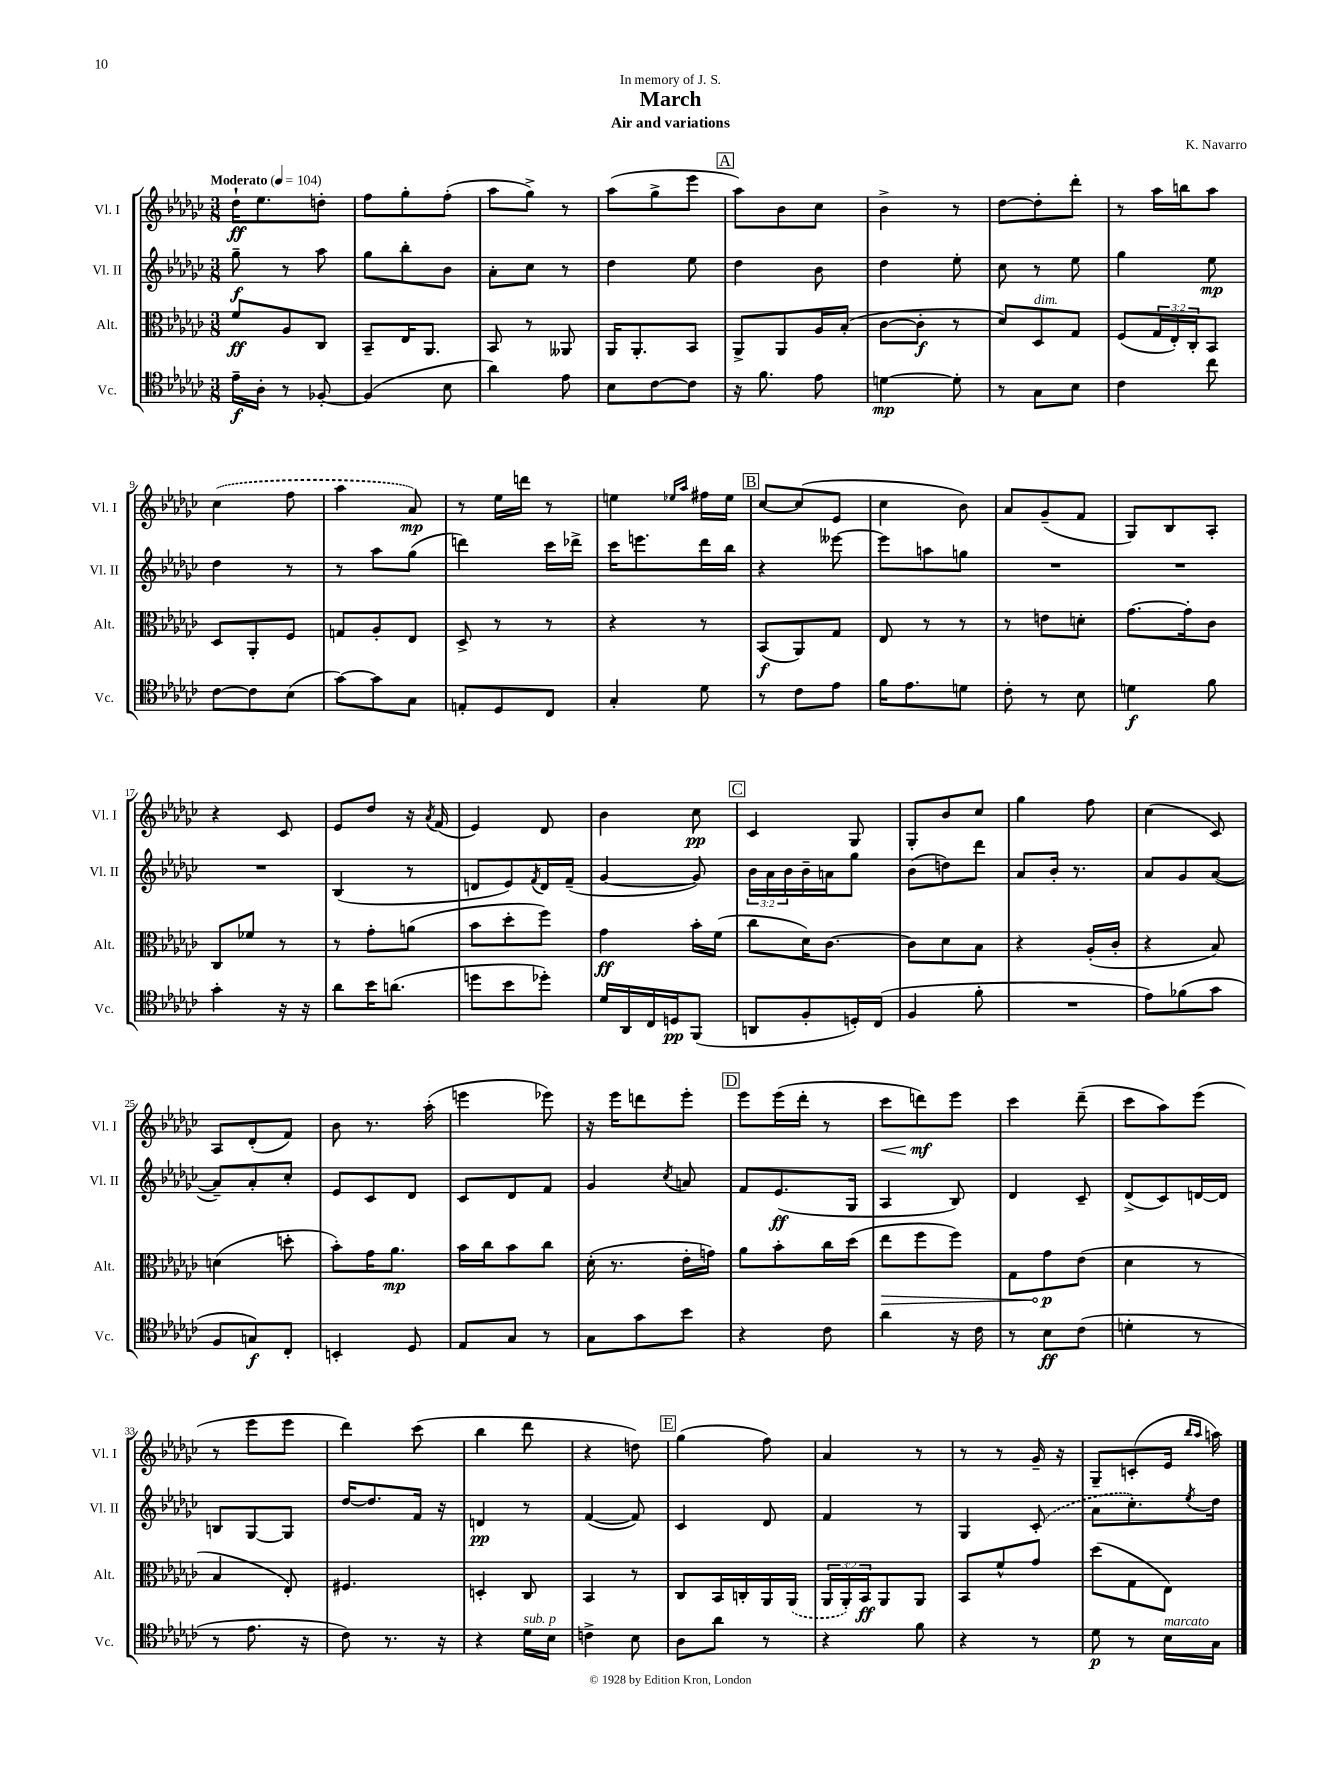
\header { title = "March" composer = "K. Navarro" subtitle = "Air and variations" dedication = "In memory of J. S." }
<<
\new StaffGroup <<
\new Staff = "s0" \with { instrumentName = "Vl. I" shortInstrumentName = "Vl. I" } {
    \clef treble \key ges \major \numericTimeSignature \time 3/8 \tempo "Moderato" 4 = 104
    des''16-!\ff ees''8. d''8-. |
    f''8 ges''8-. f''8-.( |
    aes''8 ges''8->) r8 |
    aes''8( ges''8-> ees'''8 |
    \mark \markup { \box "A" } aes''8) bes'8 ces''8 |
    bes'4-> r8 |
    des''8~ des''8-. des'''8-. |
    r8 aes''16 b''16 aes''8 |
    \once \slurDashed ces''4( f''8 |
    aes''4 aes'8\mp) |
    r8 ees''16 d'''16 r8 |
    e''4 \grace { ees''16 aes''16 } fis''16 ees''16 |
    \mark \markup { \box "B" } ces''8~ ces''8( ees'8 |
    ces''4 bes'8) |
    aes'8 ges'8--( f'8 |
    ges8) bes8 aes8-. |
    r4 ces'8 |
    ees'8 des''8 r16 \acciaccatura { aes'8 } f'16( |
    ees'4) des'8 |
    bes'4 ces''8\pp |
    \mark \markup { \box "C" } ces'4 ges8 |
    ges8-. bes'8 ces''8 |
    ges''4 f''8 |
    ces''4( ces'8) |
    aes8 des'8-.( f'8) |
    bes'8 r8. aes''16-.( |
    e'''4 ees'''8) |
    r16 ees'''16 d'''8 ees'''8-. |
    \mark \markup { \box "D" } ees'''8 ees'''16( des'''16-. r8 |
    ces'''8\< d'''8\mf\!) ees'''8 |
    ces'''4 des'''8--( |
    ces'''8 aes''8) ees'''8( |
    r8 ees'''8 ees'''8 |
    des'''4) ces'''8( |
    bes''4 des'''8 |
    r4 d''8) |
    \mark \markup { \box "E" } ges''4( f''8) |
    aes'4 r8 |
    r8 r8 ges'16-- r16 |
    ges8-- c'8-.( ees'16 \grace { bes''16 aes''16 } a''16) \bar "|." |
}
\new Staff = "s1" \with { instrumentName = "Vl. II" shortInstrumentName = "Vl. II" } {
    \clef treble \key ges \major \numericTimeSignature \time 3/8 \override Staff.TupletNumber.text = #tuplet-number::calc-fraction-text
    ges''8--\f r8 aes''8 |
    ges''8 bes''8-. bes'8 |
    aes'8-. ces''8 r8 |
    des''4 ees''8 |
    \mark \markup { \box "A" } des''4 bes'8 |
    des''4 ees''8-. |
    ces''8 r8 ees''8 |
    ges''4 ees''8\mp |
    des''4 r8 |
    r8 aes''8 ges''8( |
    d'''4) ces'''16 des'''16-> |
    ces'''16 e'''8. des'''16 bes''16 |
    \mark \markup { \box "B" } r4 eeses'''8~ |
    eeses'''8 a''8 g''8 |
    R4. |
    R4. |
    R4. |
    bes4( r8 |
    d'8 ees'8) \acciaccatura { f'8 } d'16 f'16--( |
    ges'4~ ges'8) |
    \mark \markup { \box "C" } \tuplet 3/2 { bes'16 aes'16 bes'16 } bes'16-- a'16 ges''8 |
    bes'8( d''8) des'''8 |
    aes'8 bes'16-. r8. |
    aes'8 ges'8 aes'8~( |
    aes'8--) aes'8-. ces''8-. |
    ees'8 ces'8 des'8 |
    ces'8 des'8 f'8 |
    ges'4 \acciaccatura { ces''8 } a'8 |
    \mark \markup { \box "D" } f'8 ees'8.\ff( ges16 |
    aes4 bes8) |
    des'4 ces'8-- |
    des'8->( ces'8) d'16~ d'16 |
    b8 ges8~ ges8 |
    des''16~ des''8. f'16 r16 |
    d'4\pp r8 |
    f'4~( f'8) |
    \mark \markup { \box "E" } ces'4 des'8 |
    f'4 r8 |
    ges4 \once \slurDashed ces'8-.( |
    aes'8 ces''8.-.) \acciaccatura { ees''8 } des''16 \bar "|." |
}
\new Staff = "s2" \with { instrumentName = "Alt." shortInstrumentName = "Alt." } {
    \clef alto \key ges \major \numericTimeSignature \time 3/8 \override Staff.TupletNumber.text = #tuplet-number::calc-fraction-text
    f'8\ff aes8 ces8 |
    bes,8-- ees16 aes,8. |
    bes,8 r8 aeses,8 |
    aes,16 aes,8.-. bes,8 |
    \mark \markup { \box "A" } aes,8-> aes,8 aes16 bes16-.( |
    ces'8~ ces'8-.\f r8 |
    des'8) des8^\markup { \italic "dim." } ges8 |
    f8( \tuplet 3/2 { ges16 ees16-.) ces16-. } bes,8 |
    des8 aes,8-. f8 |
    g8 aes8-. ees8 |
    des8-> r8 r8 |
    r4 r8 |
    \mark \markup { \box "B" } bes,8\f( aes,8) ges8 |
    ees8 r8 r8 |
    r8 e'8 d'8-. |
    ges'8.~ ges'16-. ces'8 |
    ces8 fes'8 r8 |
    r8 ges'8-. a'8( |
    bes'8 des''8-. f''8) |
    ges'4\ff bes'16-. f'16( |
    \mark \markup { \box "C" } ces''8 des'16) ces'8.~ |
    ces'8 des'8 bes8 |
    r4 aes16-.( ces'16-. |
    r4 bes8) |
    d'4( d''8-. |
    bes'8-.) ges'16 aes'8.\mp |
    bes'16 ces''16 bes'8 ces''8 |
    des'16-.( r8. ees'16-. g'16) |
    \mark \markup { \box "D" } aes'8 bes'8-. ces''16 des''16( |
    \once \override Hairpin.circled-tip = ##t ees''8\> f''8 f''8) |
    ges8 ges'8\p\! ees'8( |
    des'4 r8 |
    bes4 ees8-.) |
    fis4. |
    d4-. ces8 |
    bes,4 r8 |
    \mark \markup { \box "E" } ces8 bes,16 c16-. aes,16 \once \slurDashed aes,16( |
    \tuplet 3/2 { aes,16 aes,16-.) bes,16\ff } aes,8 aes,8 |
    bes,8 f'8-^ ges'8 |
    des''8( ges8 ees8) \bar "|." |
}
\new Staff = "s3" \with { instrumentName = "Vc." shortInstrumentName = "Vc." } {
    \clef tenor \key ges \major \numericTimeSignature \time 3/8
    ees'16--\f aes16-. r8 fes8~-. |
    fes4( bes8 |
    aes'4) ees'8 |
    bes8 ces'8~ ces'8 |
    \mark \markup { \box "A" } r16 f'8. ees'8 |
    d'4~\mp d'8-. |
    r8 ges8 bes8 |
    ces'4 ces''8 |
    ces'8~ ces'8 bes8( |
    ges'8~) ges'8 ges8 |
    e8-. des8 ces8 |
    ges4-. des'8 |
    \mark \markup { \box "B" } r8 ces'8 ees'8 |
    f'16 ees'8. d'8 |
    ces'8-. r8 bes8 |
    d'4\f f'8 |
    ges'4-. r16 r16 |
    aes'8 bes'16 a'8.( |
    d''8 bes'8 des''8-.) |
    des'16 aes,16 ces16 d16\pp f,8( |
    \mark \markup { \box "C" } a,8 f8-. d16-.) ces16( |
    f4 f'8-. |
    R4. |
    ees'8) fes'8( ges'8 |
    f8 g8\f) ces8-. |
    b,4-. des8 |
    ees8 ges8 r8 |
    ges8 ges'8 bes'8 |
    \mark \markup { \box "D" } r4 ces'8 |
    aes'4 r16 ces'16 |
    r8 bes8\ff ces'8( |
    d'4-. r8 |
    r8 ees'8. r16 |
    ces'8) r8. r16 |
    r4 des'16^\markup { \italic "sub. p" } bes16 |
    c'4-> bes8 |
    \mark \markup { \box "E" } aes8 aes'8 r8 |
    r4 f'8 |
    r4 r8 |
    des'8\p r8 bes16^\markup { \italic "marcato" } ges16 \bar "|." |
}
>>
>>
